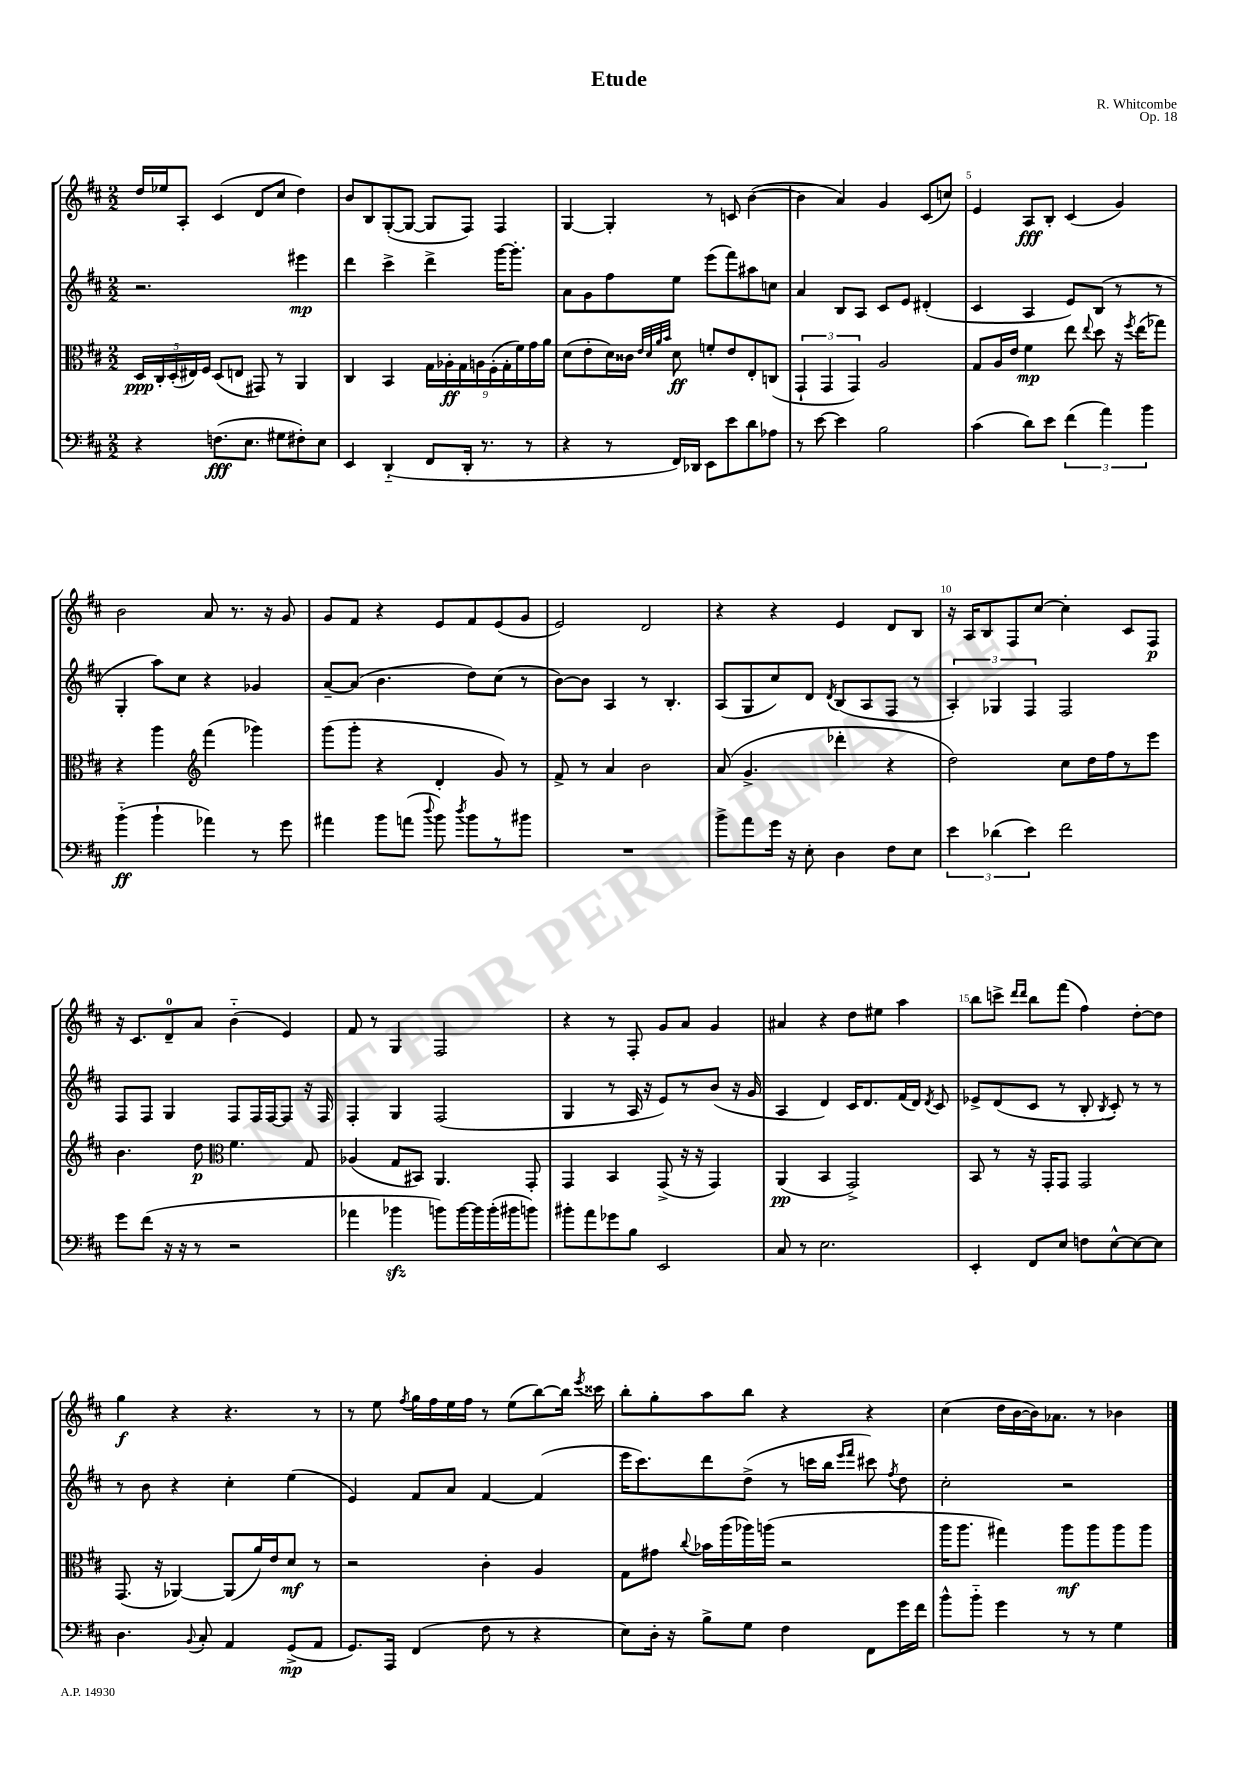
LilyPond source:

\header { title = "Etude" composer = "R. Whitcombe" opus = "Op. 18" }
<<
\new StaffGroup <<
\new Staff = "s0" {
    \clef treble \key d \major \numericTimeSignature \time 2/2
    \autoBeamOff d''16[ ees''16 a8]-. cis'4( d'8[ cis''8] d''4) |
    b'8[ b8 g8~-.( g8]~ g8[ fis8]) fis4 |
    g4~ g4-. r8 c'8 b'4~( |
    b'4 a'4) g'4 cis'8[( c''8]) |
    e'4 a8[\fff b8]-. cis'4( g'4) |
    b'2 a'8 r8. r16 g'8 |
    g'8[ fis'8] r4 e'8[ fis'8 e'8( g'8] |
    e'2) d'2 |
    r4 r4 e'4 d'8[ b8] |
    r16 a16[ b8 fis8 cis''8]~ cis''4-. cis'8[ fis8]\p |
    r16 cis'8.[ d'8-0-- a'8] b'4-_( e'4) |
    fis'8 r8 g4 fis2 |
    r4 r8 fis8-. g'8[ a'8] g'4 |
    ais'4 r4 d''8[ eis''8] a''4 |
    b''8[ c'''8]-> \grace { d'''16[ d'''16] } b''8[ fis'''8]( fis''4) d''8[~-. d''8] |
    g''4\f r4 r4. r8 |
    r8 e''8 \acciaccatura { fis''8 } g''16[ fis''16 e''16 fis''16] r8 e''8[( b''8~) b''16] \acciaccatura { e'''8 } cisis'''16 |
    b''8[-. g''8-. a''8 b''8] r4 r4 |
    cis''4( d''16[ b'16~ b'16) aes'8.] r8 bes'4 \bar "|." |
}
\new Staff = "s1" {
    \clef treble \key d \major \numericTimeSignature \time 2/2
    \autoBeamOff r2. eis'''4\mp |
    d'''4 cis'''4-> d'''4-> g'''16[~ g'''8.]-. |
    a'8[ g'8 fis''8 e''8] e'''8[( fis'''8) ais''8 c''8] |
    a'4 b8[ a8] cis'8[ e'8] dis'4-.( |
    cis'4 a4 e'8[) b8]( r8 r8 |
    g4-. a''8[) cis''8] r4 ges'4 |
    a'8[~-- a'8]( b'4. d''8[) cis''8]( r8 |
    b'8[~) b'8] a4 r8 b4.-. |
    a8[( g8 cis''8) d'8] \acciaccatura { d'8 } b8[( a8 fis8] r8 |
    \tuplet 3/2 { a4-.) ges4 fis4 } fis2 |
    fis8[ fis8] g4 fis8[ fis16 fis16~ fis8] r16 fis16 |
    fis4-. g4 fis2( |
    g4 r8 a16 r16 e'8[) r8 b'8]( r16 g'16 |
    a4 d'4) cis'16[ d'8. fis'16( d'16]) \acciaccatura { d'8 } cis'8 |
    ees'8[-> d'8( cis'8] r8 b8-. \acciaccatura { b8 } cis'8-.) r8 r8 |
    r8 b'8 r4 cis''4-. e''4( |
    e'4) fis'8[ a'8] fis'4~ fis'4( |
    e'''16[ cis'''8.) d'''8 d''8]->( r8 c'''16[ b''16] \grace { e'''16[ fis'''16] } cis'''8) \acciaccatura { fis''8 } d''8 |
    cis''2-. r2 \bar "|." |
}
\new Staff = "s2" {
    \clef alto \key d \major \numericTimeSignature \time 2/2
    \autoBeamOff \tuplet 5/4 { d16[\ppp cis16-. d16-.( eis16) fis16] } d8[( e8] gis,8) r8 a,4 |
    cis4 b,4 \tuplet 9/8 { g16[ aes16-.\ff g16 a16 fis16-.( g16-. fis'16) g'16 a'16] } |
    d'8[( e'8-. d'16) cisis'16] \grace { e'32[ d'32 a'32 b'32] } d'8\ff f'8[-. e'8 e8-. c8]( |
    \tuplet 3/2 { g,4-! g,4 g,4) } a2 |
    g8[ a16 e'16] fis'4\mp e''8 \appoggiatura { e''8 } d''8 r16 \acciaccatura { fis''8 } e''16[( ges''8]) |
    r4 a''4 \clef treble fis'''4( ges'''4) |
    g'''8[( g'''8]-. r4 d'4-. g'8) r8 |
    fis'8-> r8 a'4 b'2 |
    a'8( g'4.-> des'''4-. r4 |
    d''2) cis''8[ d''16 fis''16 r8 e'''8] |
    b'4. d''8\p \clef alto fis'4. g8 |
    aes4( g8[ bis,8]) a,4. g,8-. |
    g,4 b,4 g,8->( r16 r16 g,4) |
    a,4\pp( b,4 g,2->) |
    b,8 r8 r16 g,16[-. g,8] g,2 |
    g,8.( r16 aes,4~) aes,8[( a'16) e'16 d'8]\mf r8 |
    r2 cis'4-. a4 |
    g8[ gis'8] \appoggiatura { cis''8 } bes'16[ a''16( aes''16) a''16]( r2 |
    a''16[ a''8.] gis''4) a''8[\mf a''8 a''8 a''8] \bar "|." |
}
\new Staff = "s3" {
    \clef bass \key d \major \numericTimeSignature \time 2/2
    \autoBeamOff r4 f8.[\fff( e8.] gis8[ fis8-.) e8] |
    e,4 d,4-_( fis,8[ d,16]-. r8. r8 |
    r4 r8 fis,16[) des,16] e,8[ e'8 d'8 aes8] |
    r8 e'8~ e'4 b2 |
    cis'4( d'8[) e'8] \tuplet 3/2 { fis'4( a'4) b'4 } |
    b'4-_\ff( b'4-! aes'4) r8 g'8 |
    ais'4 b'8[ a'8]( \appoggiatura { d''8 } b'8) \acciaccatura { d''8 } b'8[ r8 bis'8] |
    R1 |
    b'8[-> a'8 g'16] r16 e8-. d4 fis8[ e8] |
    \tuplet 3/2 { e'4 des'4( e'4) } fis'2 |
    g'8[ fis'8]( r16 r16 r8 r2 |
    aes'4 bes'4\sfz b'8[) b'16~ b'16 b'16-.( bis'16 b'8]) |
    bis'8[-. a'8 ges'8 b8] e,2 |
    cis8 r8 e2. |
    e,4-. fis,8[ e8] f8[ e8~-^ e8~ e8] |
    d4. \appoggiatura { b,8 } cis8-. a,4 g,8[->\mp( a,8] |
    g,8.[) a,,16] fis,4( fis8 r8 r4 |
    e8[) d16]-. r16 b8[-> g8] fis4 fis,8[ g'16 fis'16] |
    b'8[-^ b'8]-_ g'4 r8 r8 g4 \bar "|." |
}
>>
>>
\layout { \context { \Score \override BarNumber.break-visibility = ##(#f #t #t) barNumberVisibility = #(every-nth-bar-number-visible 5) } }
